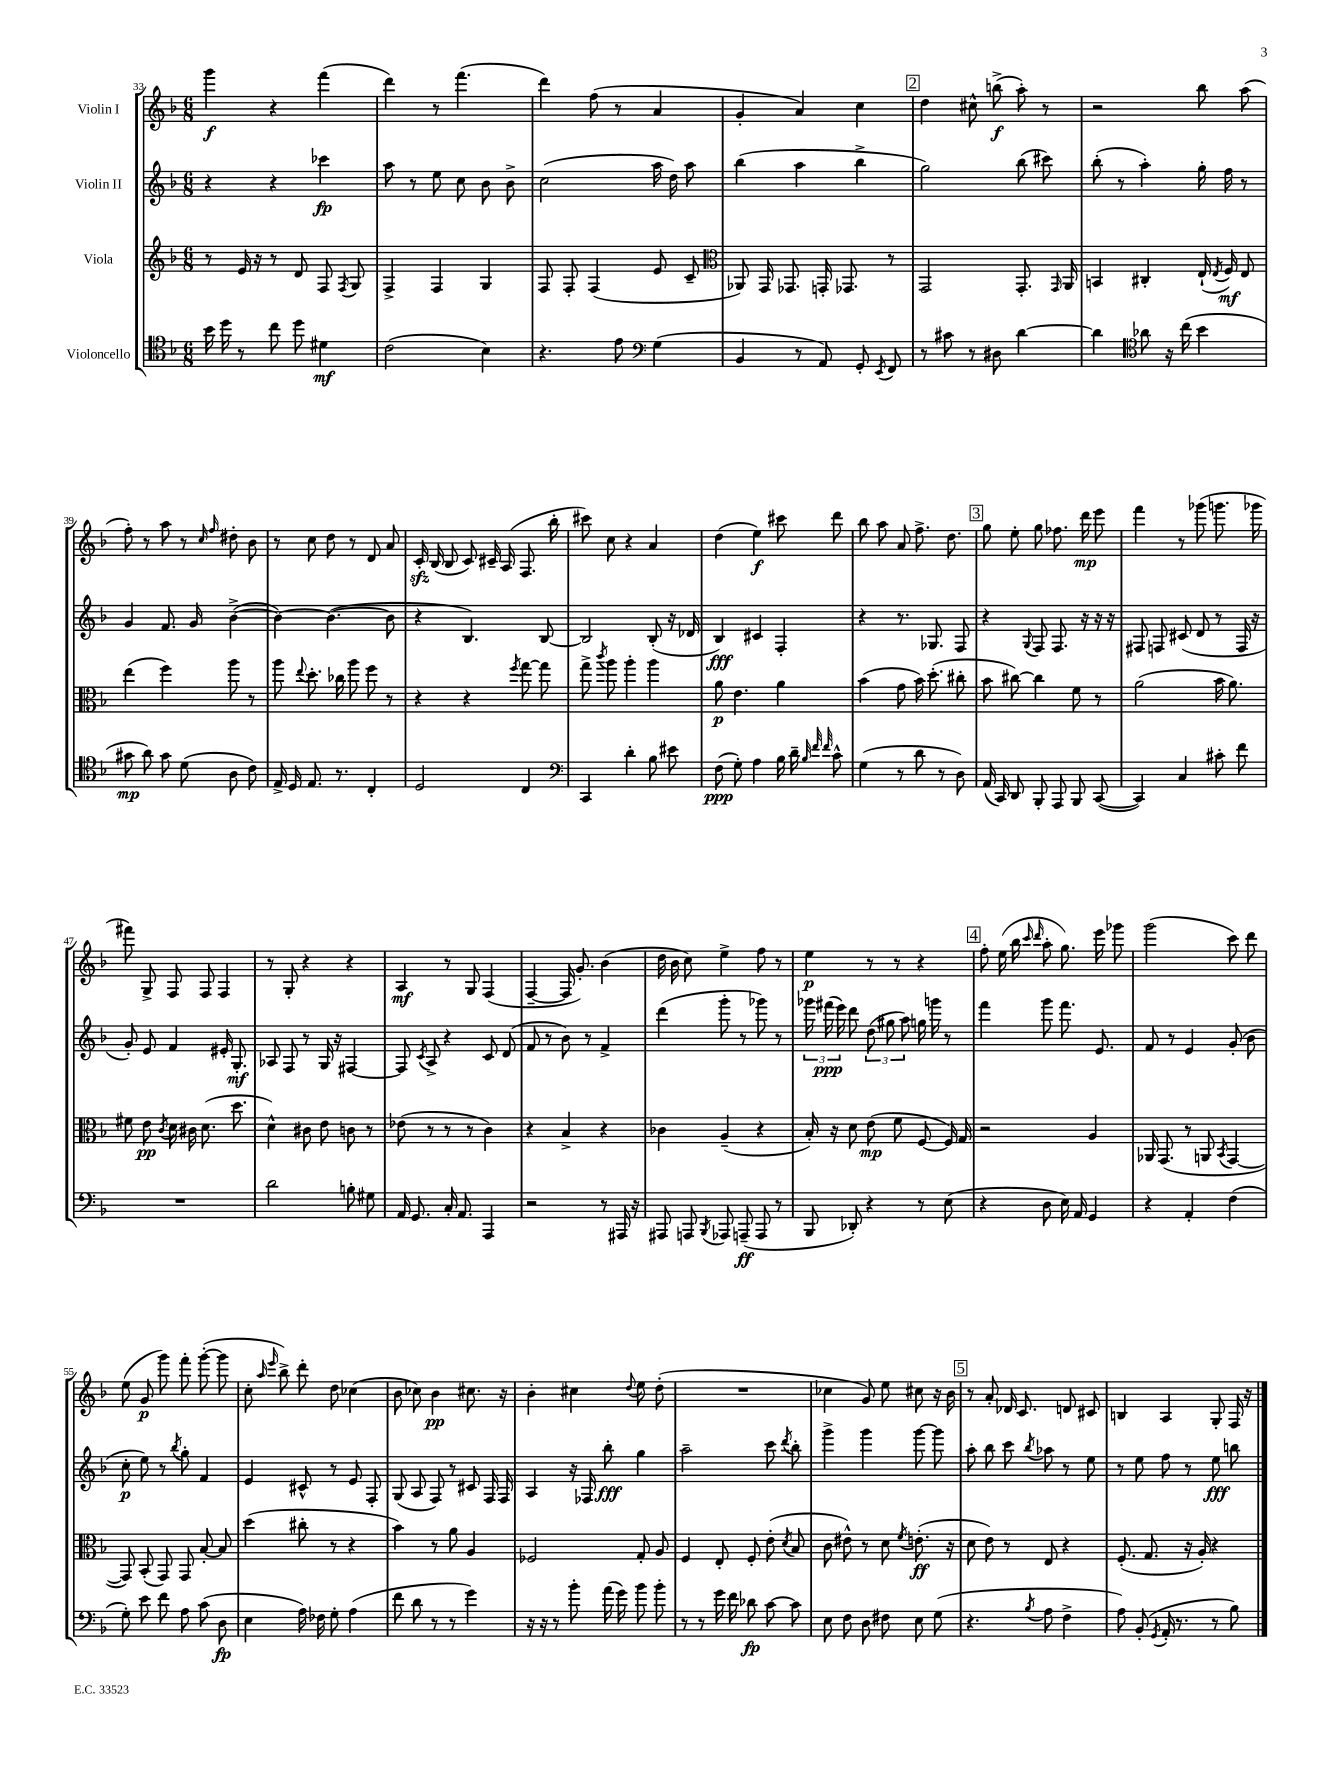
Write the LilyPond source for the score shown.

<<
\new StaffGroup <<
\new Staff = "s0" \with { instrumentName = "Violin I" } {
    \clef treble \key f \major \numericTimeSignature \time 6/8
    \autoBeamOff g'''4\f r4 f'''4( |
    d'''4) r8 f'''4.( |
    d'''4) f''8( r8 a'4 |
    g'4-. a'4) c''4 |
    \mark \markup { \box "2" } d''4 cis''8-^ b''8->\f( a''8-.) r8 |
    r2 bes''8 a''8( |
    f''8-.) r8 a''8 r8 \grace { c''16 f''16 } dis''8-. bes'8 |
    r8 c''8 d''8 r8 d'8 a'8 |
    c'16-.\sfz bes16( bes8 c'8) cis'16-- a16( f8. bes''16-. |
    cis'''8) c''8 r4 a'4 |
    d''4( e''4\f) cis'''8 d'''8 |
    bes''8 a''8 a'8 f''8.-> d''8. |
    \mark \markup { \box "3" } g''8 e''8-. g''8 fes''8. d'''16\mp e'''8 |
    f'''4 r8 ges'''8( g'''8. ges'''16 |
    fis'''8) g8-> f8 f8 f4 |
    r8 g8-. r4 r4 |
    a4\mf r8 g8 f4( |
    f4~-- f16 g'8.-.) bes'4( |
    d''16 bes'16 c''8) e''4-> f''8 r8 |
    e''4\p r8 r8 r4 |
    \mark \markup { \box "4" } f''8-. e''16( bes''16 \grace { c'''16 d'''16 } a''8-. g''8.) e'''16 ges'''8 |
    g'''2( c'''8) d'''8 |
    e''8( g'8\p g'''8) f'''8-. g'''8~-.( g'''8 |
    c''8-. \grace { a''16 e'''16 } bes''8->) d'''8-. d''8 ces''4( |
    bes'8 ces''8) bes'4\pp cis''8. r16 |
    bes'4-. cis''4 \appoggiatura { d''8 } e''8 d''8-.( |
    R2. |
    ces''4 g'8) e''8 cis''8 r16 bes'16 |
    \mark \markup { \box "5" } r8 a'8-. des'16 c'8. d'8 cis'8 |
    b4 a4 g8-. f16 r16 \bar "|." |
}
\new Staff = "s1" \with { instrumentName = "Violin II" } {
    \clef treble \key f \major \numericTimeSignature \time 6/8
    \autoBeamOff r4 r4 ces'''4\fp |
    a''8 r8 e''8 c''8 bes'8 bes'8-> |
    c''2( a''16 d''16) a''8 |
    bes''4( a''4 bes''4-> |
    \mark \markup { \box "2" } g''2) bes''8( cis'''8) |
    bes''8-.( r8 a''4-.) g''16-. f''16 r8 |
    g'4 f'8. g'16 bes'4~->( |
    bes'4~) bes'4.~( bes'8 |
    r4 bes4.) bes8~ |
    bes2 bes8-.( r16 des'16 |
    bes4\fff) cis'4 f4-. |
    r4 r8. ges8. f8 |
    \mark \markup { \box "3" } r4 \appoggiatura { g8 } f8 f8. r16 r16 r16 |
    fis8 f8 cis'8( d'8 r8 f16 r16 |
    g'8-.) e'8 f'4 eis'16-. g8.-.\mf |
    aes8 f8 r8 g16 r16 fis4~ |
    fis8 \acciaccatura { c'8 } a8-> r4 c'8 d'8( |
    f'8 r8 bes'8) r8 f'4-> |
    d'''4( g'''8-. r8 ges'''8) r8 |
    \tuplet 3/2 { ges'''16 fis'''16\ppp( e'''16) } d'''8 \tuplet 3/2 { d''8( gis''8 a''8) } g''16 g'''16 r8 |
    \mark \markup { \box "4" } f'''4 g'''8 f'''8. e'8. |
    f'8 r8 e'4 g'8-.( bes'8 |
    c''8-.\p e''8) r8 \acciaccatura { bes''8 } g''8-. f'4 |
    e'4 cis'8-^ r8 e'8 f8-. |
    g8( a8 f8) r8 cis'8 f16 f16 |
    a4 r16 fes16 bes''8-.\fff g''4 |
    a''2-- c'''8 \acciaccatura { d'''8 } bes''8-. |
    g'''4-> g'''4 g'''8~ g'''8 |
    \mark \markup { \box "5" } a''8-. bes''8 c'''8 \acciaccatura { bes''8 } aes''8 r8 e''8 |
    r8 e''8 f''8 r8 e''8\fff b''8 \bar "|." |
}
\new Staff = "s2" \with { instrumentName = "Viola" } {
    \clef treble \key f \major \numericTimeSignature \time 6/8
    \autoBeamOff r8 e'16 r16 r8 d'8 f8 \acciaccatura { f8 } g8 |
    f4-> f4 g4 |
    f8 f8-. f4( e'8 c'8-- |
    \clef alto aes,8) g,16 ges,8. g,16-. ges,8. r8 |
    \mark \markup { \box "2" } g,2 g,8.-. \grace { g,16 } a,16 |
    b,4 cis4-. e16-!( \acciaccatura { e8 } f16\mf) e8 |
    e''4( f''4) a''8 r8 |
    a''8 \appoggiatura { e''8 } d''8.-. ces''16 a''8 f''8 r8 |
    r4 r4 \acciaccatura { f''8 } g''8~ g''8 |
    g''8-> \acciaccatura { c'''8 } a''8 a''4-. a''4 |
    a'8\p e'4. a'4 |
    bes'4( g'8 bes'16) d''8.-.( cis''8-. |
    \mark \markup { \box "3" } bes'8 cis''8~) cis''4 f'8 r8 |
    a'2( bes'16 a'8.) |
    fis'8 e'8\pp \acciaccatura { c'8 } d'16 cis'16 d'8.( d''8. |
    d'4-^) cis'8 e'8 c'8 r8 |
    ees'8( r8 r8 r8 c'4) |
    r4 bes4-> r4 |
    ces'4 a4--( r4 |
    bes16-.) r16 d'8 e'8\mp( f'8 f8~ f16) g16 |
    \mark \markup { \box "4" } r2 a4 |
    aes,16 g,8.( r8 a,8 \acciaccatura { bes,8 } g,4~ |
    g,8) bes,8-.( g,8) g,8 bes8~-. bes8 |
    d''4( cis''8-. r8 r4 |
    bes'4) r8 a'8 a4 |
    fes2 g8-. a8 |
    f4 e8-. f8-. e'8-.( \acciaccatura { d'8 } bes8 |
    c'8 eis'8-^) r8 d'8 \acciaccatura { f'8 } e'8.-.\ff( r16 |
    \mark \markup { \box "5" } d'8 e'8) r8 e8 r4 |
    f8.-.( g8. r16 a16-.) r4 \bar "|." |
}
\new Staff = "s3" \with { instrumentName = "Violoncello" } {
    \clef tenor \key f \major \numericTimeSignature \time 6/8
    \autoBeamOff bes'16 d''16 r8 c''8 d''8 dis'4\mf |
    c'2( bes4) |
    r4. e'8 \clef bass g4( |
    bes,4 r8 a,8) g,8-. \acciaccatura { e,8 } f,8 |
    \mark \markup { \box "2" } r8 cis'8 r8 dis8 d'4~ |
    d'4 \clef tenor aes'8 r16 c''16( bes'4 |
    gis'8\mp a'8) gis'8 d'8( a8 c'8) |
    e16-> d16 e8. r8. c4-. |
    d2 c4 |
    \clef bass c,4 d'4-. bes8 eis'8 |
    f8\ppp( g8-.) a4 bes16 d'16-- \grace { bes32 f'32 f'32 } c'8-^ |
    g4( r8 d'8 r8 d8) |
    \mark \markup { \box "3" } a,16( c,16) d,8 bes,,8-. a,,8 bes,,8 c,8~( |
    c,4) c4 cis'8-. f'8 |
    R2. |
    d'2 b8-. gis8 |
    a,16 g,8. c16-. a,8. a,,4 |
    r2 r8 ais,,16 r16 |
    ais,,8 a,,8 \acciaccatura { bes,,8 } aes,,8 a,,8--\ff( a,,8 r8 |
    bes,,8 des,8-.) r4 r8 e8( |
    \mark \markup { \box "4" } r4 d8 e16) a,16 g,4 |
    r4 a,4-. f4( |
    g8-.) e'8 f'8 a8 c'8( d8\fp |
    e4 a16) fes16 g8-. a4( |
    f'8 d'8 r8 r8 g'4) |
    r16 r16 r8 bes'8-. a'16( g'16) bes'8 bes'8-. |
    r8 r8 g'16 f'16 des'8\fp c'8~ c'8 |
    e8 f8 d8 fis8 e8 g8( |
    \mark \markup { \box "5" } r4. \acciaccatura { bes8 } a8 f4-> |
    a8) bes,8-.( \acciaccatura { g,8 } a,16-. r8. r8 bes8) \bar "|." |
}
>>
>>
\layout { \context { \Score currentBarNumber = #33 } }
